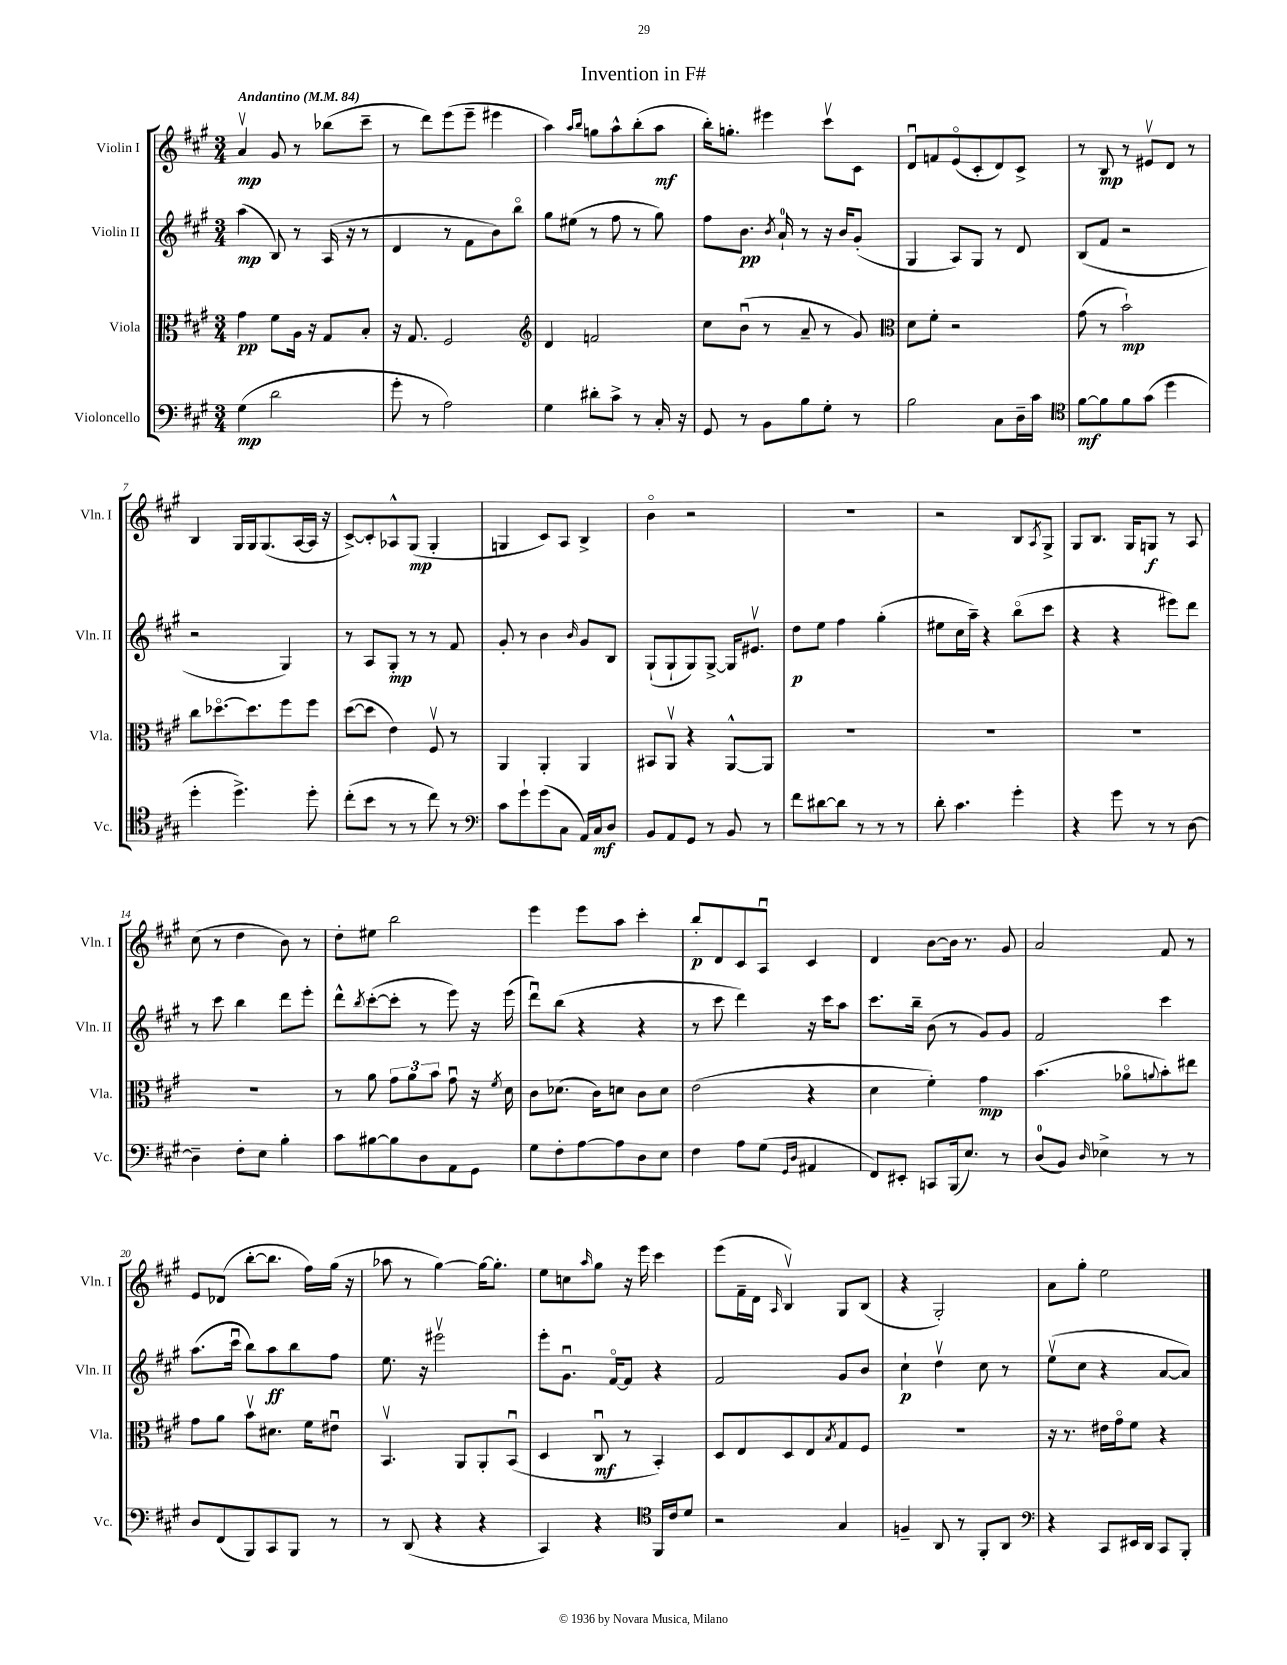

**kern	**kern	**kern	**kern
*staff4	*staff3	*staff2	*staff1
*clefF4	*clefC3	*clefG2	*clefG2
*k[f#c#g#]	*k[f#c#g#]	*k[f#c#g#]	*k[f#c#g#]
*M3/4	*M3/4	*M3/4	*M3/4
*MM84	*MM84	*MM84	*MM84
(4G#\	4g#\	(4aa\	4av/
2d\	8f#\L	8B/)	8g#/
.	16A\Jk	8r	8r
.	16r	.	.
.	8G#/L	(16A/	(8bb-\L
.	.	16r	.
.	8B'/J	8r	8ccc#~\J
=	=	=	=
8g#'\	16r	4d/	8r
.	8.G#/	.	.
8r	.	.	8ddd\L)
2A\)	2F#/	8r	(8eee\
.	.	8f#\L	8eee~\J
.	.	8b\)	4eee#\
.	.	8bbo\J	.
=	=	=	=
*	*clefG2	*	*
4G#\	4d/	8gg#\L	4aa\)
.	.	(8ee#\J	.
.	.	.	16qqaa/LL
.	.	.	16qqbb/JJ
8d#'\L	2f/	8r	8gg\L
8c#^\J	.	8ff#\	8aa^^\
8r	.	8r	(8bb'\
16C#'/	.	8gg#\)	8aa\J
16r	.	.	.
=	=	=	=
8GG#/	8cc#\L	8ff#\L	16bb'\LK)
.	.	.	8.gg'\J
8r	(8bu\J	8.b\J	.
8BB\L	8r	.	4eee#\
.	.	8qb/	.
.	.	16a`/	.
8B\	8a~/	8r	.
8G#'\J	8r	16r	8ccc#v\L
.	.	16b/LK	.
8r	8g#/)	(8g#'/J	8c#\J
=	=	=	=
*	*clefC3	*	*
2B\	8d\L	4G#/	8du/L
.	8f#'\J	.	8f/
.	2r	8A/L)	(8eo/
.	.	8G#/J	8c#'/
8C#\L	.	8r	8d/)
16D~\L	.	8d/	8c#^/J
16c#\JJ	.	.	.
=	=	=	=
*clefC4	*	*	*
[8f#\L	(8g#\	(8B/L	8r
8f#\]	8r	8f#/J	8B/
8f#\	2b`\)	2r	8r
(8g#\J	.	.	8e#v/L
4dd\	.	.	8d/J
.	.	.	8r
=	=	=	=
4dd'\	8cc#\L	2r	4B/
.	[8.dd-o\	.	.
4.dd^\)	.	.	16G#/LL
.	8.dd-\]	.	16G#/J
.	.	.	(8.G#/
.	8ff#\	4G#/)	.
.	.	.	[16A/L
8dd'\	8ff#\J	.	16A/]JJ
.	.	.	16r
=	=	=	=
(8cc#'\L	([8dd\L	8r	[8c#^/L)
8b\J	8dd\]J	8A/L	8c#'/]
8r	4e\)	8G#'/J	8A-^^/
8r	.	8r	(8G#/J
8cc#\)	8F#v/	8r	4G#'/
8r	8r	8f#/	.
=	=	=	=
*clefF4	*	*	*
8c#\L	4AA/	8g#'/	4G/
8g#`\	.	8r	.
(8g#\	4AA'/	4b\	8c#/L)
8C#\J	.	.	8A/J
.	.	16qqb/	.
16AA/LL)	4AA/	8g#/L	4B^/
16C#/J	.	.	.
8D/J	.	8B/J	.
=	=	=	=
8BB/L	8BB#/L	(8G#`/L	4bo\
8AA/	8AAv/J	8G#`/	.
8GG#/J	4r	8G#/)	2r
8r	.	[8G#^/J	.
8BB/	[8AA^^/L	16G#/]LK	.
.	.	8.e#v/J	.
8r	8AA/]J	.	.
=	=	=	=
8f#\L	2.r	8dd\L	2.r
[8d#\	.	8ee\J	.
8d#\]J	.	4ff#\	.
8r	.	.	.
8r	.	(4gg#'\	.
8r	.	.	.
=	=	=	=
8d'\	2.r	8ee#\L	2r
4.c#\	.	16cc#\L	.
.	.	16aa~\JJ)	.
.	.	4r	.
4g#'\	.	(8bbo\L	8B/L
.	.	.	8qA/
.	.	8ccc#\J	8G#^/J
=	=	=	=
4r	2.r	4r	8G#/L
.	.	.	8.B/J
8g#\	.	4r	.
.	.	.	16G#/LK
8r	.	.	8G/J
8r	.	8eee#\L)	8r
[8D\	.	8ddd\J	8A/
=	=	=	=
4D~\]	2.r	8r	(8cc#\
.	.	8ccc#\	8r
8F#'\L	.	4bb\	4dd\
8E\J	.	.	.
4B'\	.	8ddd\L	8b\)
.	.	8eee'\J	8r
=	=	=	=
8c#\L	8r	8ddd^^\L	8dd'\L
.	.	8qbb/	.
[8B#\	8a\	([8ccc#'\	8ee#\J
8B#\]	12g#\L	8ccc#'\]J	2bb\
.	12a\	.	.
8D\	.	8r	.
.	12b\J	.	.
8AA\	8g#u\	8eee\)	.
8GG#\J	16r	16r	.
.	8qf#/	.	.
.	16d\	(16eee\	.
=	=	=	=
8G#\L	8c#\L	8dddu\L)	4eee\
8F#'\	(8.d-\J	(8bb\J	.
[8A\	.	4r	8eee\L
.	16c#\LK)	.	.
8A\]	8d\J	.	8aa\J
8D\	8c#\L	4r	4ccc#'\
8E\J	8d\J	.	.
=	=	=	=
4F#\	(2e\	8r	8bb'/L
.	.	8ccc#\	8d/
8A\L	.	4ddd\)	8c#/
(8G#\J	.	.	8Au/J
16qqGG#/LL	.	.	.
16qqD/JJ	.	.	.
4AA#/	4r	16r	4c#/
.	.	16ccc#\LK	.
.	.	8aa\J	.
=	=	=	=
8FF#/L)	4d\	8.ccc#\L	4d/
8EE#'/J	.	.	.
.	.	16bb~\Jk	.
8CC/L	4f#'\)	(8b\	[8b\L
(16BBB/k	.	8r	16b\]Jk
8.E/J)	.	.	8.r
.	4g#\	8g#/L)	.
8r	.	8g#/J	8g#/
=	=	=	=
(8D/L	(4.b\	2f#/	2a/
8BB/J)	.	.	.
16qqD/	.	.	.
4E-^\	.	.	.
.	8a-o\L	.	.
.	8qqa/	.	.
8r	8b'\)	4ccc#\	8f#/
8r	8ee#\J	.	8r
=	=	=	=
8D/L	8g#\L	(8.aa\L	8e/L
(8FF#/	8a\J	.	(8d-/J
.	.	16ccc#u\Jk	.
8BBB/)	8bv\L	8bb\L)	[8bb'\L
8CC#/	8.d#\J	8aa\	8.bb\]J
8BBB/J	.	8bb\	.
.	16f#\LK	.	16ff#\LL)
8r	8e#u\J	8ff#\J	(16gg#\JJ
.	.	.	16r
=	=	=	=
8r	4.BBv/	8.ee\	8aa-\
(8DD/	.	.	8r
.	.	16r	.
4r	.	2eee#v\	[4gg#\)
.	8AA/L	.	.
4r	8AA'/	.	16gg#\_LK
.	.	.	8.gg#'\]J
.	(8BBu/J	.	.
=	=	=	=
4CC#/)	4D/	8eee'\L	8ee\L
.	.	8.g#u\J	8cc\
.	.	.	16qqaa/
4r	8C#u/	.	8gg#\J
.	.	[16f#o/LK	.
.	8r	8f#/]J	16r
.	.	.	16eee\
*clefC4	*	*	*
16FF#/LL	4BB'/)	4r	4ccc#\
16c#/J	.	.	.
8d/J	.	.	.
=	=	=	=
2r	8D/L	2f#/	(8eee\L
.	8E/	.	16f#~\L
.	.	.	16d\JJ
.	.	.	16qqA/
.	8D/	.	4Bv/)
.	8E/	.	.
.	8qB/	.	.
4G#/	8G#/	8g#/L	8G#/L
.	8F#/J	8b/J	(8B/J
=	=	=	=
4F~/	2.r	4cc#`\	4r
8AA/	.	4ddv\	2G#'/)
8r	.	.	.
8FF#'/L	.	8cc#\	.
8AA/J	.	8r	.
=	=	=	=
*clefF4	*	*	*
4r	16r	(8eev\L	8a\L
.	8.r	.	.
.	.	8cc#\J	8gg#'\J
8CC#/L	16e#\LL	4r	2ee\
.	16g#o\J	.	.
16EE#/L	8f#\J	.	.
16DD/JJ	.	.	.
8CC#/L	4r	[8a/L	.
8BBB'/J	.	8a/]J)	.
==	==	==	==
*-	*-	*-	*-
